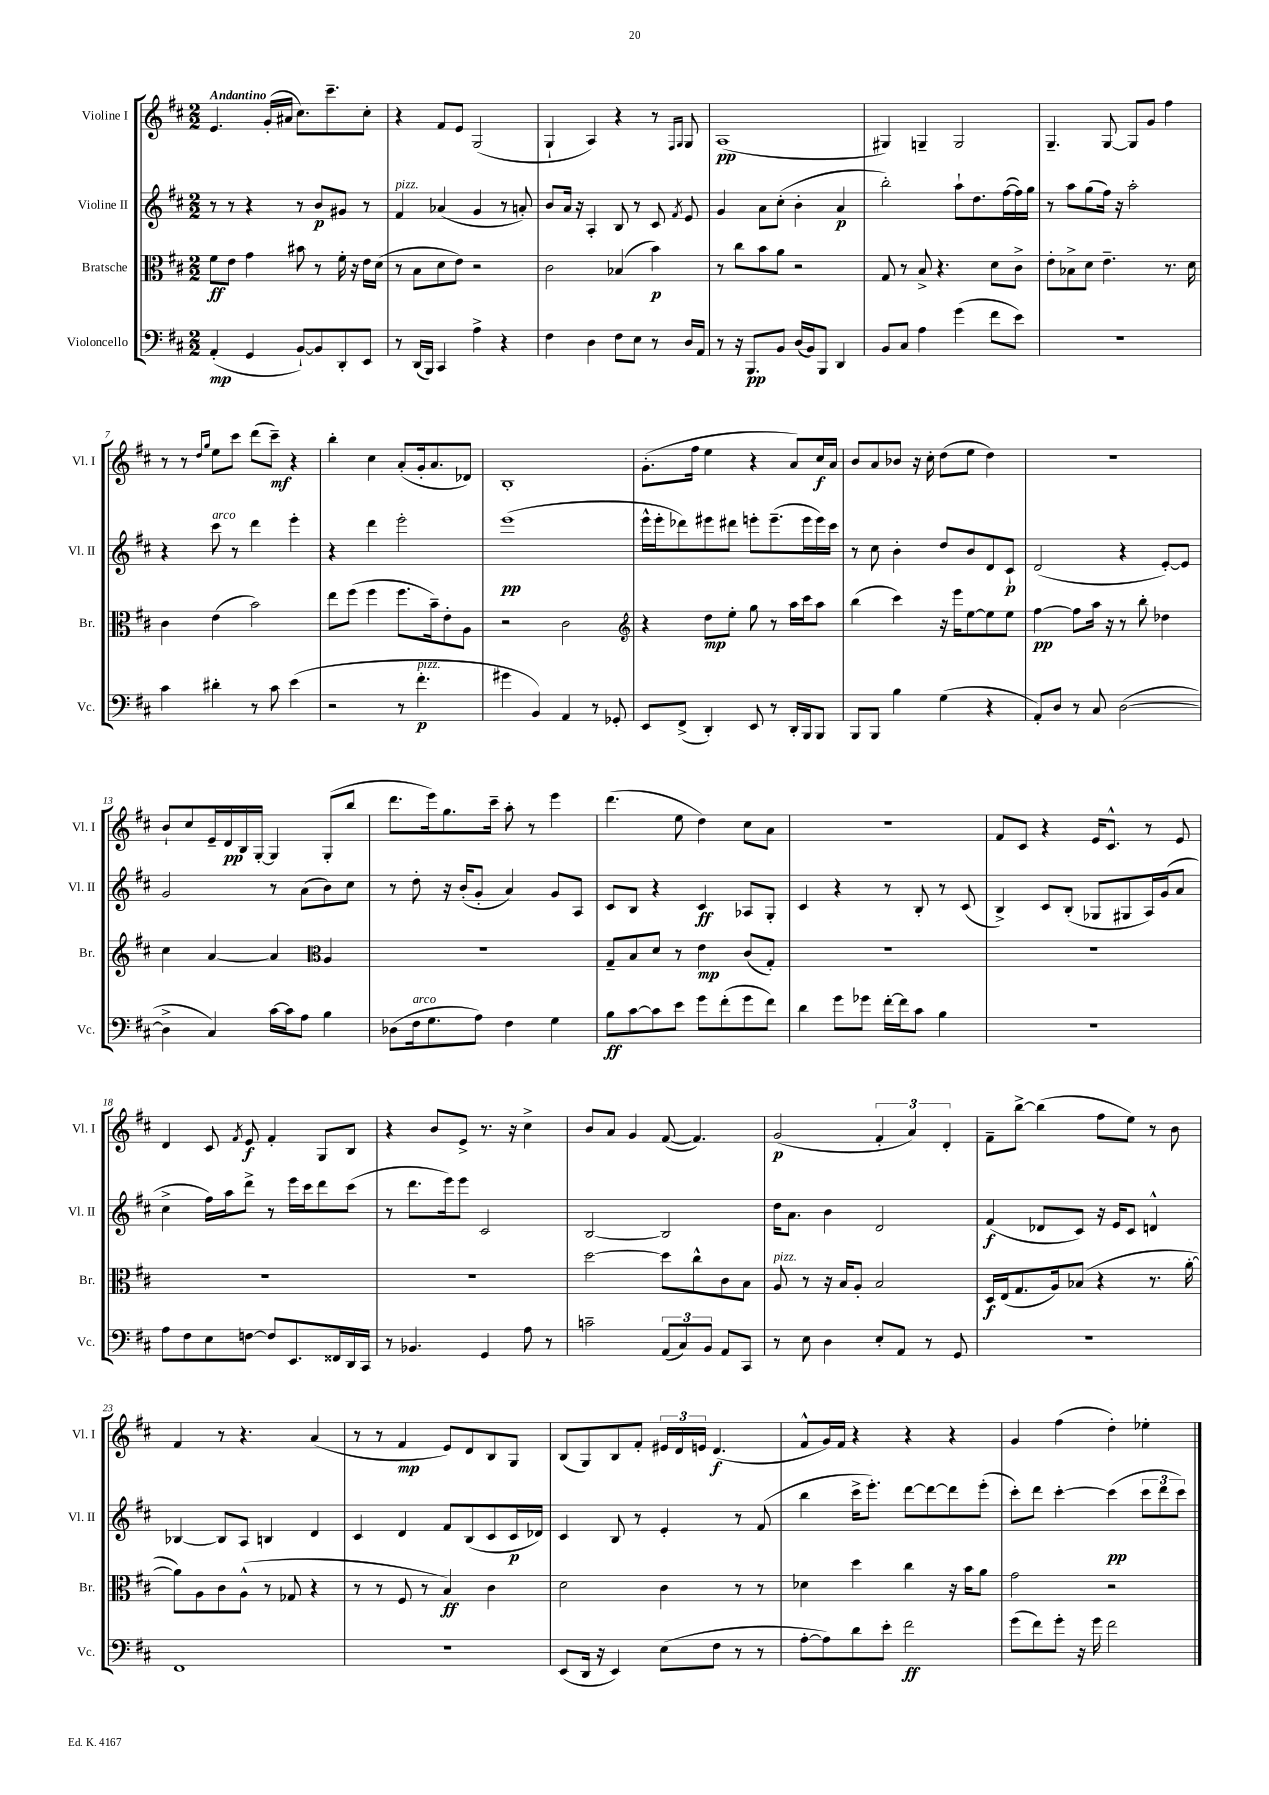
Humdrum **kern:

**kern	**kern	**kern	**kern
*staff4	*staff3	*staff2	*staff1
*clefF4	*clefC3	*clefG2	*clefG2
*k[f#c#]	*k[f#c#]	*k[f#c#]	*k[f#c#]
*M2/2	*M2/2	*M2/2	*M2/2
(4AA'/	8f#\L	8r	4.e/
.	8e\J	8r	.
4GG/	4g\	4r	.
.	.	.	(16g'/LL
.	.	.	16a#/JJ
[8BB`/L)	8b#\	8r	8.cc#\L)
8BB/]	8r	8b/L	.
.	.	.	8.ccc#~\
8DD'/	16f#'\	8g#/J	.
.	16r	.	.
8EE/J	16e\LL	8r	8cc#'\J
.	(16d\JJ	.	.
=	=	=	=
8r	8r	4f#/	4r
(16DD/LL	8B\L	.	.
16BBB/JJ)	.	.	.
4CC#/	8d\	(4a-/	8f#/L
.	8e\J)	.	8e/J
4A^\	2r	4g/	(2G/
4r	.	8r	.
.	.	8a'/)	.
=	=	=	=
4F#\	2c#\	8b/L	4G`/
.	.	16a/Jk	.
.	.	16r	.
4D\	.	4A'/	4A/)
8F#\L	(4B-/	8B/	4r
8E\J	.	8r	.
8r	4b\)	8c#/	8r
.	.	.	16qqF#/LL
.	.	8qf#/	16qqG/JJ
16D/LL	.	8e/	8G/
16AA/JJ	.	.	.
=	=	=	=
8r	8r	4g/	(1A
16r	8cc#\L	.	.
8.BBB/L	.	.	.
.	8b\	8a\L	.
8BB/J	8a\J	(8cc#'\J	.
(16D/LL	2r	4b'\	.
16BB/J)	.	.	.
8BBB/J	.	.	.
4DD/	.	4a/	.
=	=	=	=
8BB/L	8G/	2bb'\)	4G#/)
8C#/J	8r	.	.
4A\	8B^/	.	4G~/
.	4.r	.	.
(4g\	.	8aa`\L	2G/
.	.	8.dd\	.
8f#\L	8d\L	.	.
.	.	([16ff#\L	.
8e\J)	8c#^\J	16ff#\])	.
.	.	16gg\JJ	.
=	=	=	=
1r	8e'\L	8r	4.G~/
.	8B-^\	8aa\L	.
.	8d\J	(8gg\	.
.	4.e~\	16ff#\Jk)	[8G/
.	.	16r	.
.	.	2aa'\	8G/]L
.	.	.	8g/J
.	8.r	.	4ff#\
.	16d\	.	.
=	=	=	=
4c#\	4c#\	4r	8r
.	.	.	8r
.	.	.	16qqdd/LL
.	.	.	16qqgg/JJ
4d#'\	(4e\	8ccc#\	8ee\L
.	.	8r	8ccc#\J
8r	2b\)	4ddd\	(8ddd\L
8c#\	.	.	8ccc#~\J)
(4e\	.	4eee'\	4r
=	=	=	=
2r	8ee\L	4r	4bb'\
.	(8ff#\J	.	.
.	4ff#\	4ddd\	4cc#\
8r	8.ff#\L	2eee'\	(8a'/L
4.f#'\	.	.	16g'/k
.	16b~\k)	.	8.a/
.	8e'\	.	.
.	8A\J	.	8d-/J)
=	=	=	=
4g#\	2r	(1eee	1B'
4BB/)	.	.	.
4AA/	2c#\	.	.
8r	.	.	.
8GG-'/	.	.	.
=	=	=	=
*	*clefG2	*	*
8EE/L	4r	16eee^^\LL	(8.g'\L
.	.	16eee'\J	.
(8FF#^/J	.	8ddd-\)	.
.	.	.	16ff#\Jk
4DD'/)	8dd\L	8eee#\	4ee\
.	8ee'\J	8ddd#\J	.
8EE/	8gg\	8eee'\L	4r
8r	8r	(8.eee~\	.
16DD'/LL	16aa\LL	.	8a/L)
16BBB/J	16ccc#\J	16eee\L	.
8BBB/J	8aa\J	16eee\)	16cc#/L
.	.	16ccc#\JJ	16a/JJ
=	=	=	=
8BBB/L	(4bb\	8r	8b/L
8BBB/J	.	8cc#\	8a/
4B\	4ccc#\)	4b'\	8b-/J
.	.	.	16r
.	.	.	16cc#'\
(4G\	16r	8dd/L	(8dd\L
.	16eee\LK	.	.
.	[8ee\	8b/	8ee\J
4r	8ee\]	8d/	4dd\)
.	8ee\J	8c#`/J	.
=	=	=	=
8AA'/L)	[4ff#\	(2d/	1r
8D/J	.	.	.
8r	8ff#\]L	.	.
8C#/	16aa\Jk	.	.
.	16r	.	.
([2D\	8r	4r	.
.	8bb'\	.	.
.	4dd-\	[8e'/L)	.
.	.	8e/]J	.
=	=	=	=
4D^\]	4cc#\	2g/	8b`/L
.	.	.	8cc#/
4C#/)	[4a/	.	16e~/L
.	.	.	16d/
.	.	.	16B/
.	.	.	[16G'/JJ
[16c#\LL	4a/]	8r	4G/]
16c#\]J	.	.	.
8A\J	.	(8a\L	.
*	*clefC3	*	*
4B\	4A/	8b\)	(8G'/L
.	.	8cc#\J	8bb/J
=	=	=	=
(8D-\L	1r	8r	8.ddd\L
16F#\k	.	8dd'\	.
8.G\	.	.	16eee\k)
.	.	16r	8.gg\
.	.	(16b'/LK	.
8A\J)	.	8g'/J	.
.	.	.	16ccc#~\Jk
4F#\	.	4a/)	8aa'\
.	.	.	8r
4G\	.	8g/L	4eee\
.	.	8A/J	.
=	=	=	=
8B\L	8G~/L	8c#/L	(4.ddd\
[8c#\	8B/	8B/J	.
8c#\]	8d/J	4r	.
8e\J	8r	.	8ee\
8g\L	4e\	4c#/	4dd\)
(8f#'\	.	.	.
8g\	(8c#/L	8A-/L	8cc#\L
8f#\J)	8G'/J)	8G'/J	8a\J
=	=	=	=
4d\	1r	4c#/	1r
8g\L	.	4r	.
8g-\J	.	.	.
[16f#'\LL	.	8r	.
16f#\]J	.	.	.
8c#\J	.	8B'/	.
4B\	.	8r	.
.	.	(8c#/	.
=	=	=	=
1r	1r	4B^/)	8f#/L
.	.	.	8c#/J
.	.	8c#/L	4r
.	.	(8B'/J	.
.	.	8G-/L	16e/LK
.	.	.	8.c#^^/J
.	.	8G#/	.
.	.	16A/L)	8r
.	.	(16g/J	.
.	.	8a/J	8e/
=	=	=	=
8A\L	1r	4cc#^\	4d/
8F#\	.	.	.
8E\	.	16ff#\LL)	8c#/
.	.	16aa\J	.
.	.	.	8qf#/
[8F\J	.	8ddd^\J	8e/
8F/]L	.	8r	4f#'/
8.EE/	.	16eee\LL	.
.	.	16ccc#\J	.
.	.	8ddd\	8G/L
16FF##/L	.	.	.
16DD/	.	(8ccc#\J	8B/J
16CC#/JJ	.	.	.
=	=	=	=
8r	1r	8r	4r
4.BB-/	.	8.ddd\L	.
.	.	.	8b/L
.	.	16eee\k)	.
.	.	8eee\J	8e^/J
4GG/	.	2c#/	8.r
.	.	.	16r
8A\	.	.	4cc#^\
8r	.	.	.
=	=	=	=
2c~\	[2dd\	[2B/	8b/L
.	.	.	8a/J
.	.	.	4g/
(12AA/L	8dd\]L	2B/]	([8f#/
12C#/)	.	.	.
.	8cc#^^\	.	4.f#/])
12BB/J	.	.	.
8AA/L	8c#\	.	.
8CC#/J	8B\J	.	.
=	=	=	=
8r	8A/	16dd\LK	(2g/
.	.	8.a\J	.
8E\	8r	.	.
4D\	16r	4b\	.
.	16B/LK	.	.
.	8A'/J	.	.
8E'/L	2B/	2d/	6f#'/
8AA/J	.	.	.
.	.	.	6a/)
8r	.	.	.
.	.	.	6d'/
8GG/	.	.	.
=	=	=	=
1r	16D/LL	(4f#/	8f#~\L
.	(16E/J	.	.
.	8.G/	.	[8bb^\J
.	.	8d-/L	(4bb\]
.	16A/k)	.	.
.	(8B-/J	8c#/J)	.
.	4r	16r	8ff#\L
.	.	16e/LK	.
.	.	8c#/J	8ee\J)
.	8.r	4d^^/	8r
.	.	.	8b\
.	[16a'\	.	.
=	=	=	=
1FF#	8a\]L)	[4B-/	4f#/
.	8A\	.	.
.	8c#\	8B-/]L	8r
.	(8A^^\J	8A/J	4.r
.	8r	4B/	.
.	8G-/	.	.
.	4r	4d/	(4a/
=	=	=	=
1r	8r	4c#/	8r
.	8r	.	8r
.	8F#/	4d/	4f#/
.	8r	.	.
.	4B/)	8f#/L	8e/L)
.	.	(8B/	8d/
.	4c#\	8c#/	8B/
.	.	16c#/L	8G/J
.	.	16d-/JJ)	.
=	=	=	=
(8EE/L	2d\	4c#/	(8B/L
16DD/Jk	.	.	8G/)
16r	.	.	.
4EE/)	.	8B/	8B/
.	.	8r	8f#'/J
(8E\L	4c#\	4e'/	24e#/LL
.	.	.	24d/
.	.	.	24e/JJ
8F#\J	.	.	(4.d/
8r	8r	8r	.
8r	8r	(8f#/	.
=	=	=	=
[8A'\L	4d-\	4bb\	8f#^^/L
8A\])	.	.	16g/L)
.	.	.	16f#/JJ
8d\	4dd\	16ccc#^\LK	4r
.	.	8.eee'\J)	.
8e'\J	.	.	.
2f#\	4cc#\	[8ddd\L	4r
.	.	8ddd\_	.
.	16r	8ddd\]	4r
.	16b\LK	.	.
.	8a\J	(8eee'\J	.
=	=	=	=
(8g\L	2g\	8ccc#'\L)	4g/
8f#\)	.	8ddd\J	.
8g'\J	.	[4ccc#'\	(4ff#\
16r	.	.	.
16g\	.	.	.
2f#\	2r	(4ccc#\]	4dd'\)
.	.	12ccc#\L	4ee-'\
.	.	12ddd\	.
.	.	12ccc#\J)	.
==	==	==	==
*-	*-	*-	*-
